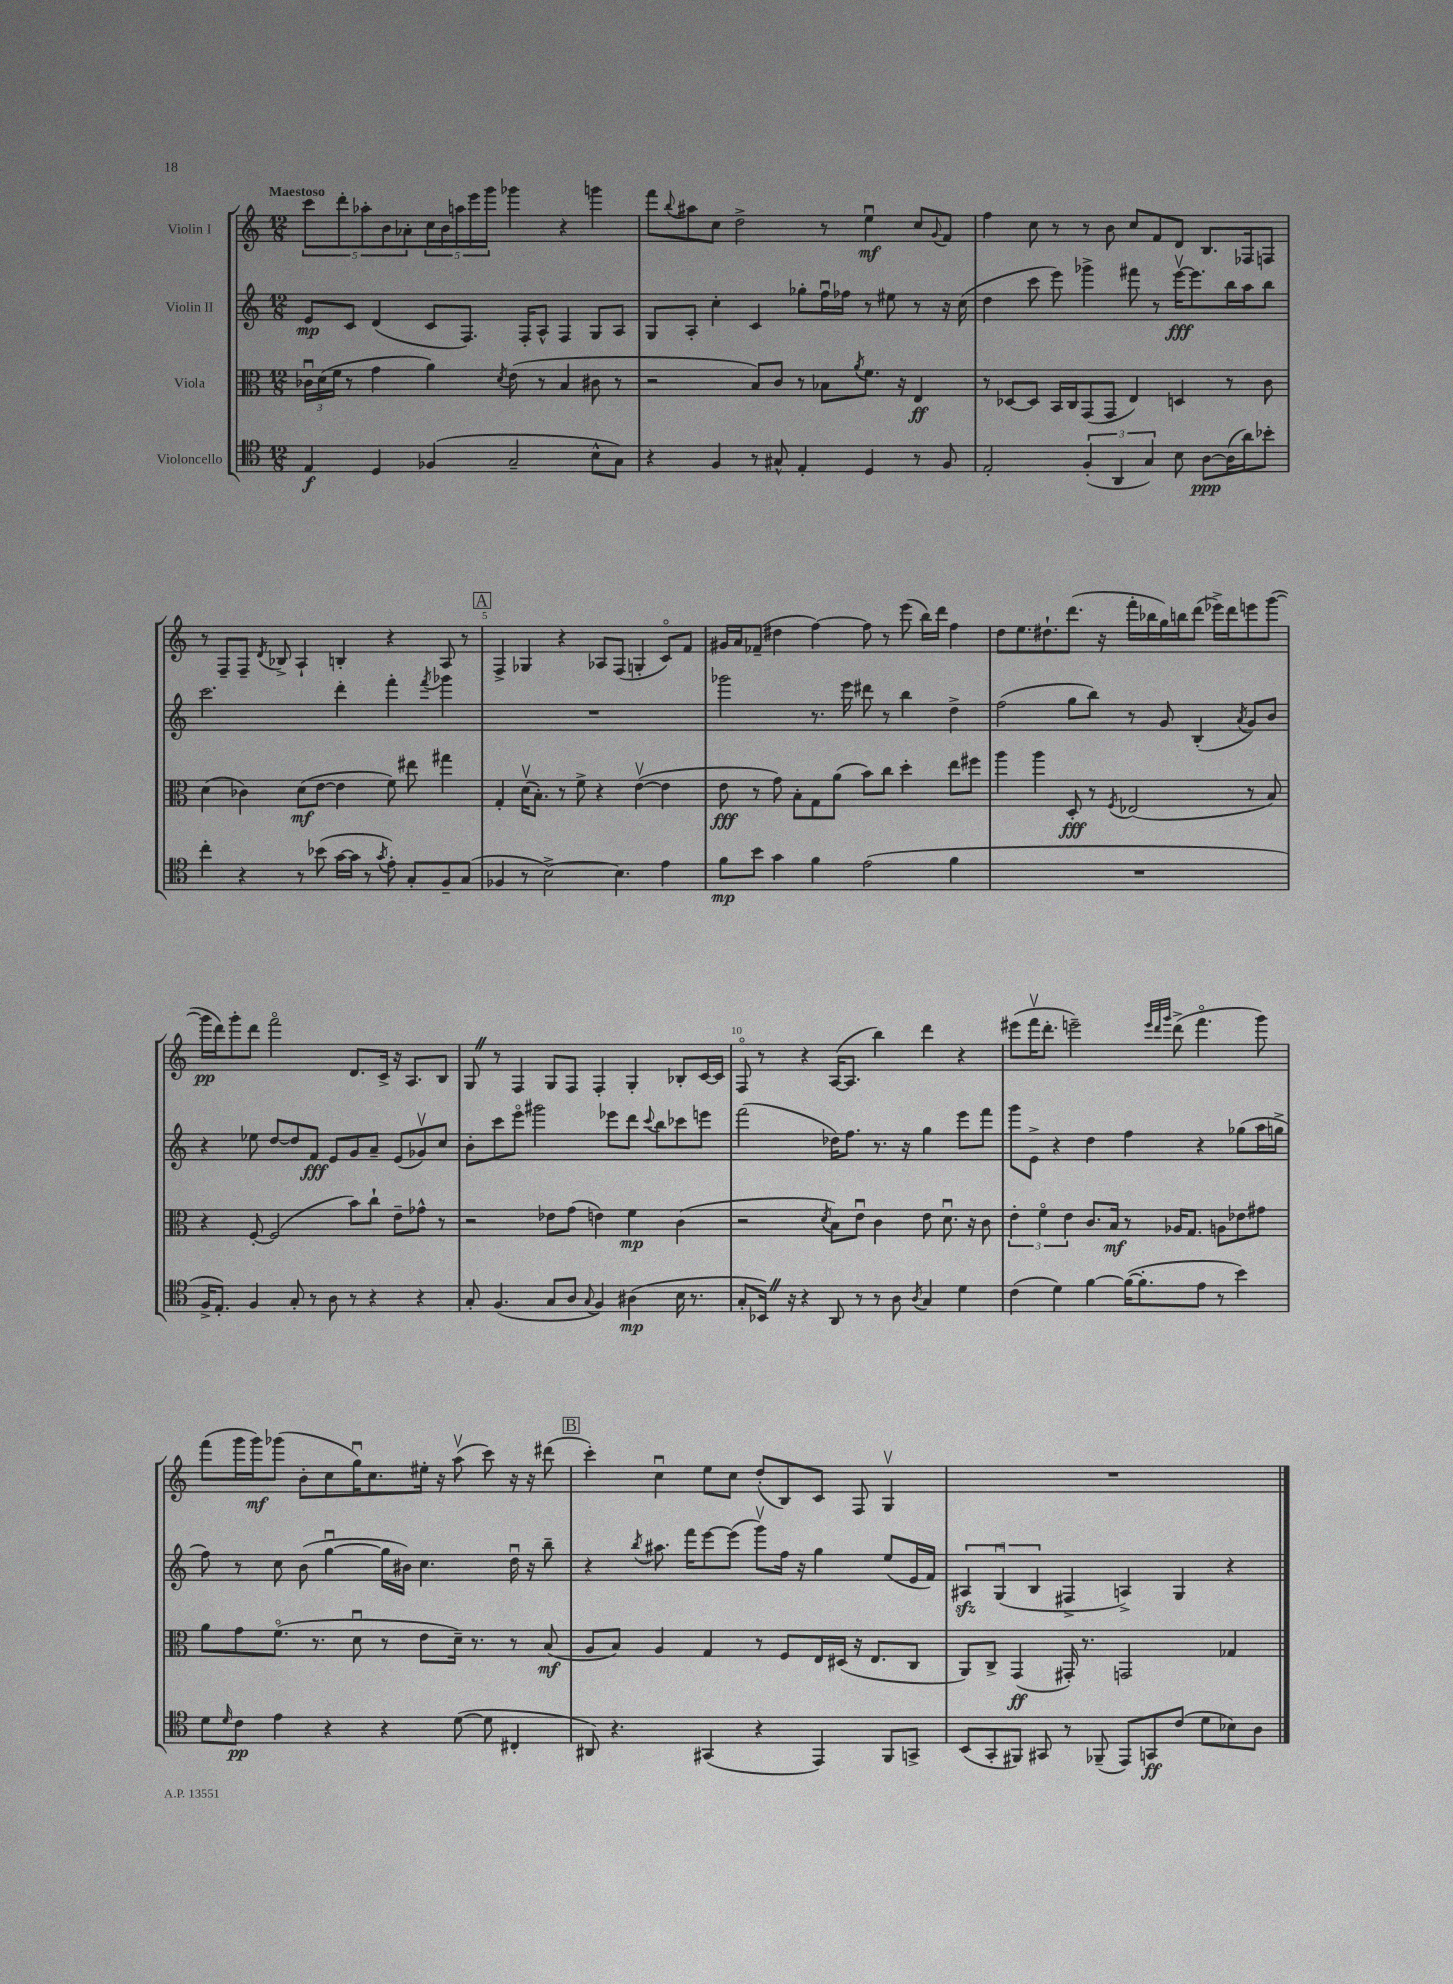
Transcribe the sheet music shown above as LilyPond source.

<<
\new StaffGroup <<
\new Staff = "s0" \with { instrumentName = "Violin I" } {
    \clef treble \key c \major \numericTimeSignature \time 12/8 \tempo "Maestoso"
    \tuplet 5/4 { c'''8 d'''8-. aes''8-. b'8 aes'8-. } \tuplet 5/4 { c''16 b'16 a''16 e'''16 g'''16 } ges'''4 r4 g'''4 |
    f'''8 \appoggiatura { b''8 } ais''8 c''8 d''2-> r8 e''4\downbow\mf c''8 \appoggiatura { g'8 } f'8 |
    f''4 c''8 r8 r8 b'8 c''8 f'8 d'8 b8. fes16 f8 |
    r8 f8-- f8-- \acciaccatura { d'8 } bes8-> a4-! b4-. r4 a8 r8 |
    \mark \markup { \box "A" } f4-> ges4 r4 aes8 f8( g4-. c'8\flageolet) f'8 |
    gis'16 a'16 fes'8--( dis''4 f''4~) f''8 r8 e'''8( b''16) d'''16 f''4 |
    d''8 e''8. dis''8.-! d'''8.( r16 f'''16-. bes''16 g''16) b''16 d'''8( ees'''16->) d'''16 e'''8 g'''8~( |
    g'''16\pp d'''16) g'''8-. d'''8 f'''2\flageolet d'8. c'16-> r16 a8. b8 |
    g8 \once \override BreathingSign.text = \markup { \musicglyph "scripts.caesura.straight" } \breathe r8 f4 g8 f8 f4-. g4-. bes8-. c'16~ c'16 |
    f8\flageolet r8 r4 a16~( a8. b''4) d'''4 r4 |
    eis'''8( f'''16\upbow d'''8.-. e'''2--) \grace { e'''32 d'''32 g'''32 } d'''8->( f'''4.\flageolet g'''8) |
    f'''8( g'''16 g'''16\mf) ges'''8( b'8-. c''8 g''16\downbow) c''8. eis''16-. r16 a''8\upbow( c'''8) r16 r16 dis'''8( |
    \mark \markup { \box "B" } c'''4-.) c''4\downbow e''8 c''8 d''8-.( b8) c'8 f8 g4\upbow |
    R1. \bar "|." |
}
\new Staff = "s1" \with { instrumentName = "Violin II" } {
    \clef treble \key c \major \numericTimeSignature \time 12/8
    e'8\mp c'8 d'4( c'8 f8.) f16-. a8-^ f4 g8 a8 |
    g8 a8-. c''4-. c'4 ges''8-. f''16\downbow fes''16 r8 eis''8 r8 r16 c''16( |
    d''4 c'''8 e'''8) ges'''4-> fis'''8 r8 e'''16~\upbow\fff e'''8. b''16 a''16 b''8 |
    c'''2. d'''4-. f'''4-. \acciaccatura { f'''8 } ges'''4 |
    \mark \markup { \box "A" } R1. |
    ges'''2 r8. e'''16 dis'''8 r8 b''4 d''4-> |
    f''2( g''8 b''8) r8 g'8 b4-.( \acciaccatura { a'8 } g'8) b'8 |
    r4 ees''8 d''8~ d''8 f'8\fff e'8 g'8 a'8-- e'8( ges'8\upbow) c''8 |
    b'8-. c'''8 e'''8\flageolet gis'''2 ees'''8 d'''8 \appoggiatura { c'''8 } b''8 ces'''8 e'''8 |
    f'''2( des''16) f''8. r8. r16 g''4 e'''8 f'''8 |
    g'''8 e'8-> r4 d''4 f''4 r4 ges''8( a''16 g''16-> |
    f''8) r8 c''8 b'8( g''4~\downbow g''16 bis'16) c''4. d''16\downbow r16 b''8-- |
    \mark \markup { \box "B" } r4 \acciaccatura { b''8 } ais''8. f'''16 e'''8~ e'''8( g'''8\upbow) f''16 r16 g''4 e''8( e'16 f'16) |
    \tuplet 3/2 { ais4\sfz g4\downbow( b4 } fis4-> a4->) g4 r4 \bar "|." |
}
\new Staff = "s2" \with { instrumentName = "Viola" } {
    \clef alto \key c \major \numericTimeSignature \time 12/8
    \tuplet 3/2 { ces'16\downbow d'16( f'16 } r8 g'4 a'4) \acciaccatura { d'8 } e'8( r8 b4 cis'8 r8 |
    r2 b8) c'8 r8 bes8 \acciaccatura { a'8 } f'8. r16 e4\ff |
    r8 des8~ des8 b,16 c16 g,8( g,8 e4) d4 r8 c'8 |
    d'4( ces'4) d'8\mf( e'8~ e'4 f'8) eis''8 gis''4 |
    \mark \markup { \box "A" } g4-. d'16\upbow( b8.-.) r8 f'8-> r4 e'4~\upbow( e'4 |
    e'8\fff r8 g'8) b8-. g8 a'8( b'8) c''8 d''4-. e''8 fis''8 |
    a''4 a''4 d8-.\fff r8 \acciaccatura { f8 } ees2( r8 b8) |
    r4 f8~-. f2( b'8) c''8-! e'8-- ges'8-^ r8 |
    r2 ees'8 g'8( e'4) f'4\mp c'4( |
    r2 \acciaccatura { d'8 } b8) e'8\downbow c'4 e'8 d'8.\downbow r16 c'8 |
    \tuplet 3/2 { e'4-. f'4\flageolet e'4 } c'8. b16\mf r8 aes16 g8. a8 ees'8 gis'8 |
    a'8 g'8 f'8.\flageolet( r8. d'8\downbow r8 e'8 d'16--) r8. r8 b8\mf( |
    \mark \markup { \box "B" } a8 b8) a4 g4 r8 f8 e16 dis16( r16 e8. c8 |
    a,8) c8-> g,4\ff( gis,16-.) r8. g,2 ges4 \bar "|." |
}
\new Staff = "s3" \with { instrumentName = "Violoncello" } {
    \clef tenor \key c \major \numericTimeSignature \time 12/8
    e4\f d4 fes4( g2-- b8-^ g8) |
    r4 f4 r8 gis8-^ e4-. d4 r8 f8 |
    e2-. \tuplet 3/2 { f4-.( a,4 g4) } b8 a8~\ppp a16( a'16) bes'8-. |
    c''4-. r4 r8 bes'8( g'16~ g'16 r8 \acciaccatura { g'8 } e'8-.) g8-. f8-- g8( |
    \mark \markup { \box "A" } fes4 r8 b2~->) b4. e'4 |
    f'8\mp b'8 g'4 f'4 e'2( f'4 |
    R1. |
    f16-> e8.-.) f4 g8-. r8 a8 r8 r4 r4 |
    g8-. f4.( g8 a8 \appoggiatura { g8 } f4) ais4\mp( b16 r8. |
    g8-. bes,16) \once \override BreathingSign.text = \markup { \musicglyph "scripts.caesura.straight" } \breathe r16 r4 a,8 r8 r8 a8 \acciaccatura { a8 } g4 d'4 |
    c'4( d'4) f'4~ f'16~( f'8.-. e'8 r8 b'4) |
    d'8 \grace { d'16 } c'8\pp e'4 r4 r4 d'8~( d'8 cis4-. |
    \mark \markup { \box "B" } ais,8) r4. gis,4( r4 e,4) f,8 g,8-> |
    b,8( g,8-. fis,8) gis,8 r8 fes,8--( e,8) g,8\ff c'8( d'8 bes8) a8 \bar "|." |
}
>>
>>
\layout { \context { \Score \override BarNumber.break-visibility = ##(#f #t #t) barNumberVisibility = #(every-nth-bar-number-visible 5) } }
